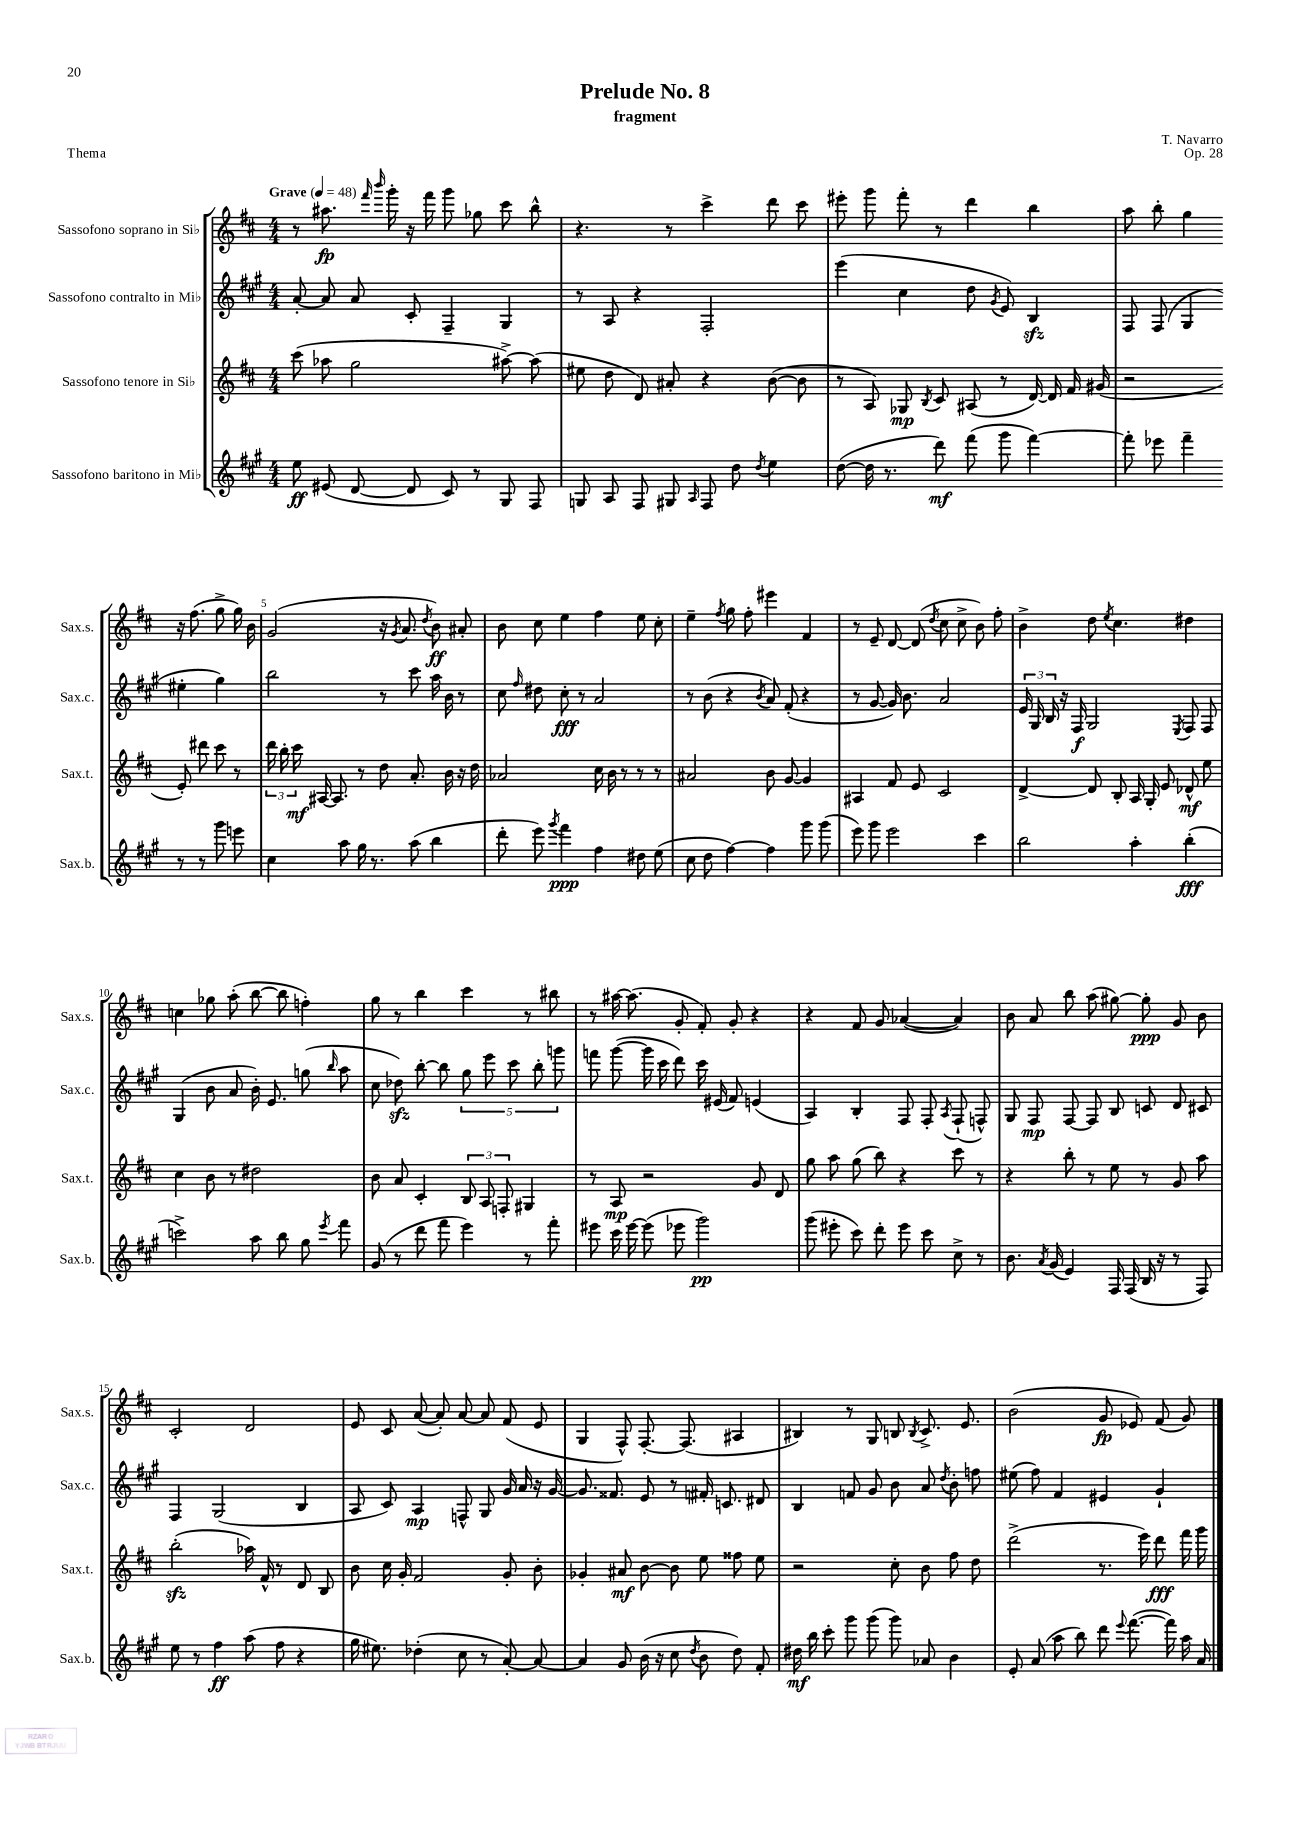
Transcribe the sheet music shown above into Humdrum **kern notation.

**kern	**kern	**kern	**kern
*staff4	*staff3	*staff2	*staff1
*clefG2	*clefG2	*clefG2	*clefG2
*k[f#c#g#]	*k[f#c#]	*k[f#c#g#]	*k[f#c#]
*M4/4	*M4/4	*M4/4	*M4/4
*MM48	*MM48	*MM48	*MM48
8ee	(8ccc#	[8a'	8r
(8e#	8aa-	8a]	8.aa#
[8d	2gg	8a	.
.	.	.	16qqfff#
.	.	.	16qqbbb
.	.	.	16ggg'
8d]	.	8c#'	16r
.	.	.	16fff#
8c#)	.	4F#~	8ggg
8r	.	.	8gg-
8G#	[8aa#^)	4G#	8ccc#
8F#	(8aa#]	.	8bb^^
=	=	=	=
8G	8ee#	8r	4.r
8A	8dd	8A	.
8F#	8d)	4r	.
8G#	8a#'	.	8r
16qqA	.	.	.
8F#	4r	2F#'	4ccc#^
8dd	.	.	.
8qdd	.	.	.
4ee	([8b	.	8ddd
.	8b]	.	8ccc#
=	=	=	=
([8dd	8r	(4eee	8eee#'
16dd]	8A)	.	8ggg
8.r	.	.	.
.	8G-	4cc#	8fff#'
.	8qB	.	.
8ddd)	8c#	.	8r
(8fff#	(8A#	8dd	4ddd
.	.	8qg#	.
8ggg#	8r	8e)	.
[4fff#)	[16d)	4B	4bb
.	16d]	.	.
.	16f#	.	.
.	(16g#	.	.
=	=	=	=
8fff#']	2r	8F#	8aa
8eee-	.	(8F#	8bb'
4fff#~	.	4G#	4gg
8r	8e')	4ee#'	16r
.	.	.	(8.ff#
8r	8ddd#	.	.
8ggg#	8ccc#	4gg#)	8gg^
8eee	8r	.	16gg)
.	.	.	16b
=	=	=	=
4cc#	24ddd	2bb	(2g
.	24bb'	.	.
.	24ccc#	.	.
.	[16A#	.	.
.	8.A#]	.	.
8aa	.	.	.
16gg#	8r	.	.
8.r	.	.	.
.	8dd	8r	16r
.	.	.	8qg
.	.	.	8.a
(8aa	8.a'	8ccc#	.
.	.	.	8qdd
4bb	.	16aa	8b)
.	16b	16b	.
.	16r	8r	8a#'
.	16dd	.	.
=	=	=	=
8ddd'	2a-	8cc#	8b
.	.	16qqff#	.
8eee)	.	8dd#	8cc#
8qggg#	.	.	.
4fff#	.	8cc#'	4ee
.	.	8r	.
4ff#	16cc#	2a	4ff#
.	16b	.	.
.	8r	.	.
8dd#	8r	.	8ee
(8ee	8r	.	8cc#'
=	=	=	=
8cc#	2a#	8r	4ee~
8dd	.	(8b	.
.	.	.	8qff#
[4ff#)	.	4r	8gg
.	.	.	8ff#'
.	.	8qb	.
4ff#]	8b	8a)	4eee#
.	[8g	(8f#'	.
8ggg#	4g]	4r	4f#
(8ggg#	.	.	.
=	=	=	=
8eee)	4A#	8r	8r
8ggg#	.	[8g#	8e~
2eee	8f#	16g#])	[8d
.	.	8.b	.
.	8e	.	(8d]
.	.	.	8qdd
.	2c#	2a	8cc#
.	.	.	8cc#^
4ccc#	.	.	8b)
.	.	.	8ff#'
=	=	=	=
2bb	[4d^	24e	4b^
.	.	24G#	.
.	.	24B	.
.	.	16r	.
.	.	16F#	.
.	8d]	2G#	8dd
.	.	.	8qee
.	8B'	.	4.cc#
4aa'	16A	.	.
.	16G'	.	.
.	8e	.	.
.	.	8qE	.
(4bb'	8d-^^	8F#	4dd#
.	8ee	8F#	.
=	=	=	=
2ccc^)	4cc#	(4G#	4cc
.	8b	8b	8gg-
.	8r	8a	(8aa'
8aa	2dd#	16b')	[8bb
.	.	8.e	.
8bb	.	.	8bb]
8gg#	.	(8gg	4ff')
8qeee	.	16qqbb	.
8fff#	.	8aa	.
=	=	=	=
(8g#	8b	8cc#	8gg
8r	8a	8dd-)	8r
8ddd	4c#'	[8bb'	4bb
8fff#	.	8bb]	.
4eee)	12B	10gg#	4ccc#
.	12A	.	.
.	.	10eee	.
.	12F'	.	.
.	.	10ccc#	.
8r	4G#	.	8r
.	.	10bb'	.
8fff#'	.	.	8bb#
.	.	10ggg	.
=	=	=	=
8eee#	8r	8fff	8r
16ccc#	8A	([8ggg#	[16aa#
[16eee#	.	.	(8.aa#]
(8eee#]	2r	16ggg#]	.
.	.	16ccc#	.
8eee-	.	8ddd)	8g'
2ggg#)	.	16ccc#	8f#')
.	.	(16e#	.
.	.	8f#)	8g'
.	8g	(4e	4r
.	8d	.	.
=	=	=	=
(8ggg#	8gg	4A)	4r
8eee#'	8aa	.	.
8ccc#)	(8gg	4B'	8f#
8ddd'	8bb)	.	8g
8eee#	4r	8F#	([4a-
8ccc#	.	8F#'	.
.	.	8qA	.
8cc#^	8ccc#	(8F#`	4a-])
8r	8r	8F^^)	.
=	=	=	=
8.b	4r	8G#	8b
.	.	8F#	8a
8qa	.	.	.
(16g#	.	.	.
4e)	8bb'	[8F#	8bb
.	8r	8F#]	(8aa
16F#	8ee	8B	[8gg#)
(16F#	.	.	.
16B	8r	8c	8gg#']
16r	.	.	.
8r	8g	8d	8g
8F#)	8aa	8c#	8b
=	=	=	=
8ee	(2bb'	4F#	2c#'
8r	.	.	.
4ff#	.	(2G#	.
(8aa	16aa-)	.	2d
.	16f#^^	.	.
8ff#	8r	.	.
4r	8d	4B	.
.	8B	.	.
=	=	=	=
16gg#	8b	8A	8e
8.ee#)	.	.	.
.	16cc#	8c#)	8c#
.	16g'	.	.
(4dd-'	2f#	4A	([8a
.	.	.	8a'])
8cc#	.	8F^^	[8a
8r	.	8G#	8a]
[8a')	8g'	16g#	(8f#
.	.	16a	.
8a_	8b'	16r	8e
.	.	[16g#	.
=	=	=	=
4a]	4g-'	8.g#]	4G
.	.	8.f##	.
8g#	8a#	.	8F#^^)
(16b	[8b	8e	[8.F#'
16r	.	.	.
8cc#	8b]	8r	.
.	.	.	(8.F#]
8qdd	.	.	.
8b	8ee	16f#'	.
.	.	8.c	.
8dd)	8ff##	.	4A#
8f#'	8ee	8d#	.
=	=	=	=
16dd#	2r	4B	4B#)
16bb	.	.	.
8ccc#'	.	.	.
8ggg#	.	8f	8r
(8ggg#	.	8g#	8G
8ggg#)	8cc#'	8b	8B
.	.	.	8qB
8a-	8b	8a	8.c#^
.	.	8qdd	.
4b	8ff#	8b'	.
.	.	.	8.e
.	8dd	8ff	.
=	=	=	=
8e'	(2ddd^	(8ee#	(2b
(8a	.	8ff#)	.
8aa	.	4f#	.
8bb)	.	.	.
8ddd	8.r	4e#	8g
8qqeee	.	.	.
([8.fff#	.	.	8e-)
.	16eee)	.	.
.	8ddd	4g#`	(8f#
16fff#])	.	.	.
16aa	16fff#	.	8g)
16a	16ggg	.	.
==	==	==	==
*-	*-	*-	*-
